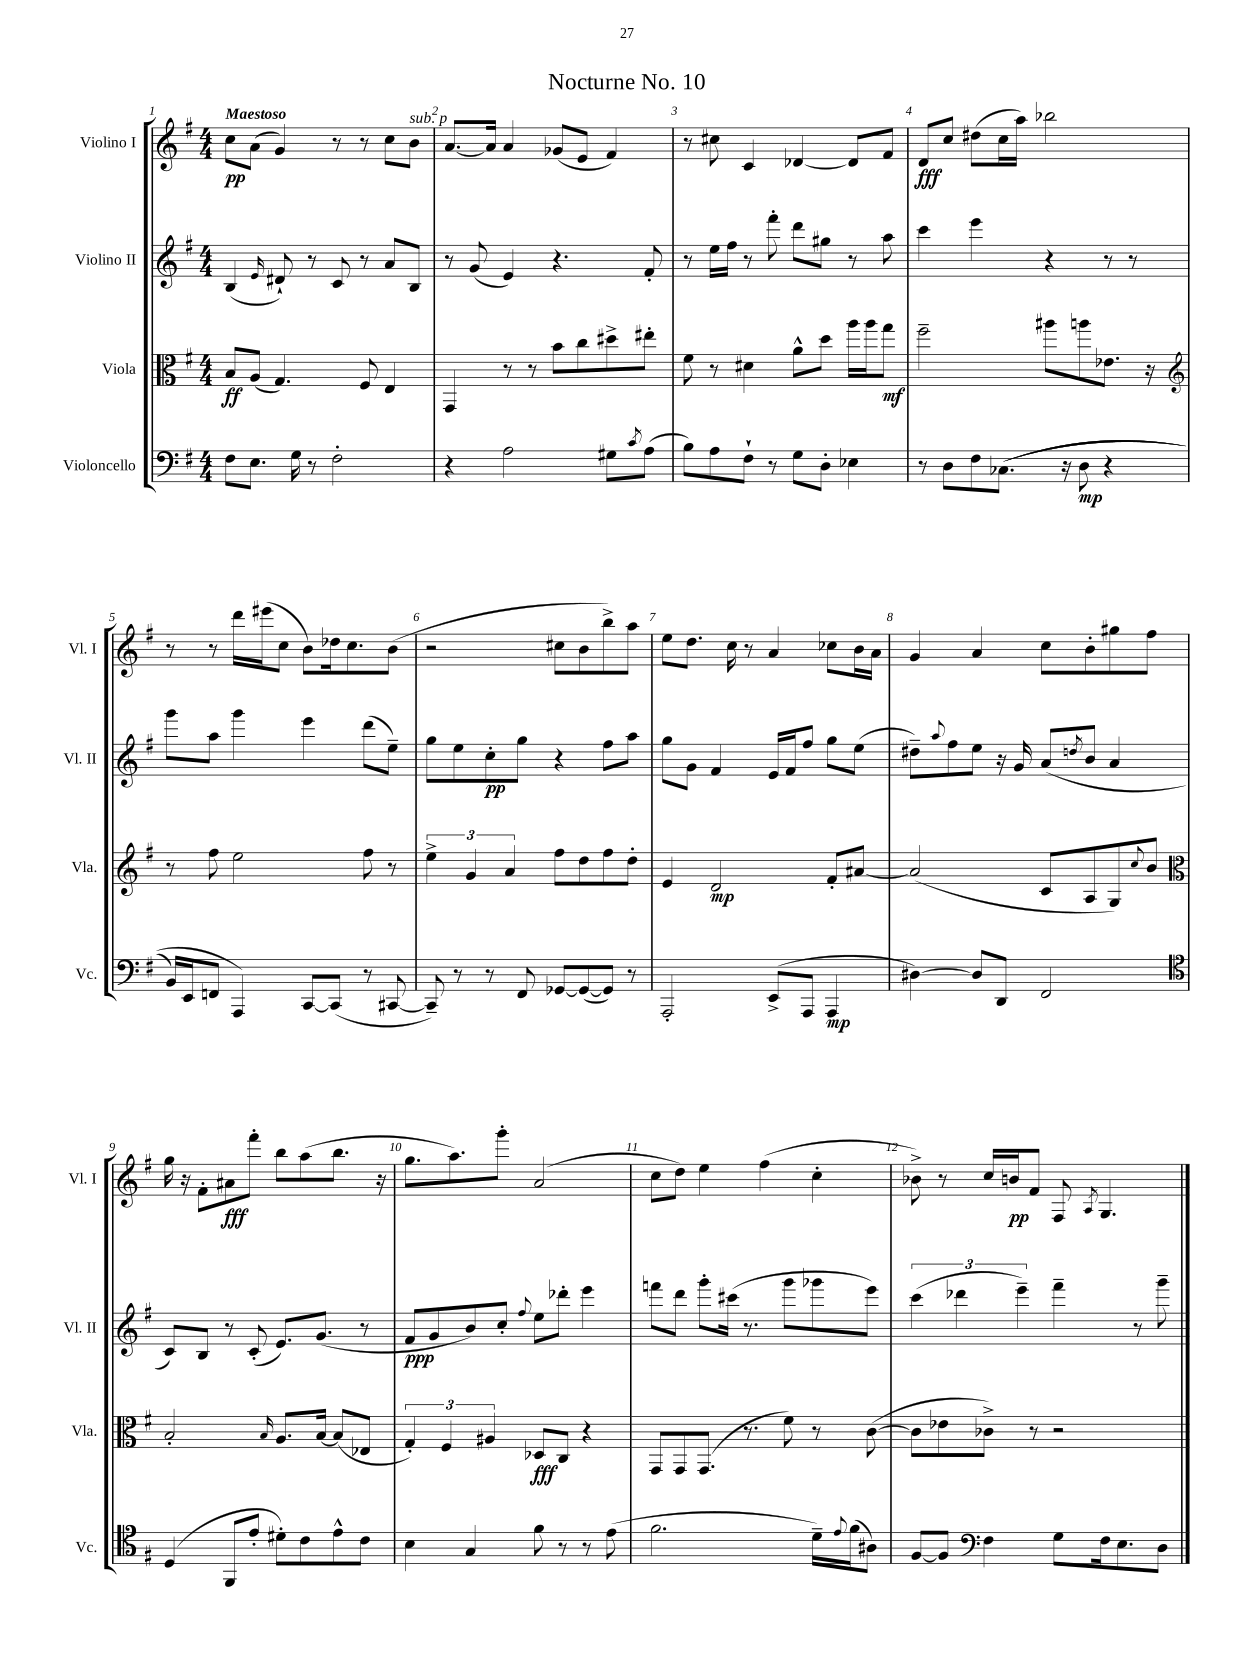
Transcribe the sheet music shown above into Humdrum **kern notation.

**kern	**dynam	**kern	**dynam	**kern	**dynam	**kern	**dynam
*part4	*part4	*part3	*part3	*part2	*part2	*part1	*part1
*staff4	*staff4	*staff3	*staff3	*staff2	*staff2	*staff1	*staff1
*I"Violoncello	*	*I"Viola	*	*I"Violino II	*	*I"Violino I	*
*I'Vc.	*	*I'Vla.	*	*I'Vl. II	*	*I'Vl. I	*
*clefF4	*	*clefC3	*	*clefG2	*	*clefG2	*
*k[f#]	*	*k[f#]	*	*k[f#]	*	*k[f#]	*
*M4/4	*	*M4/4	*	*M4/4	*	*M4/4	*
=1	=1	=1	=1	=1	=1	=1	=1
!	!	!	!	!	!	!LO:TX:a:B:t=Maestoso	!
8F#\L	.	8B/L	ff	(4B/	.	8cc\L	pp
8.E\J	.	(8A/J	.	.	.	(8a\J	.
.	.	.	.	16qqe/	.	.	.
.	.	4.G/)	.	8d#X`/)	.	4g/)	.
16G\	.	.	.	.	.	.	.
8r	.	.	.	8r	.	.	.
2F#'\	.	.	.	8c/	.	8r	.
.	.	8F#/	.	8r	.	8r	.
.	.	4E/	.	8a/L	.	8cc\L	.
!	!	!	!	!	!	!LO:TX:a:i:t=sub. p	!
.	.	.	.	8B/J	.	8b\J	.
=2	=2	=2	=2	=2	=2	=2	=2
4r	.	4GG/	.	8r	.	[8.a/L	.
.	.	.	.	(8g/	.	.	.
.	.	.	.	.	.	16a/Jk]	.
2A\	.	8r	.	4e/)	.	4a/	.
.	.	8r	.	.	.	.	.
.	.	8b\L	.	4.r	.	(8g-X/L	.
.	.	8cc\	.	.	.	8e/J	.
8G#X\L	.	8dd#X^\	.	.	.	4f#/)	.
8qc/	.	.	.	.	.	.	.
(8A\J	.	8ee#X'\J	.	8f#'/	.	.	.
=3	=3	=3	=3	=3	=3	=3	=3
8B\L)	.	8f#\	.	8r	.	8r	.
8A\	.	8r	.	16ee\LL	.	8cc#X\	.
.	.	.	.	16ff#\JJ	.	.	.
8F#`\J	.	4d#X\	.	8r	.	4c/	.
8r	.	.	.	8fff#'\	.	.	.
8G\L	.	8a^^\L	.	8ddd\L	.	[4d-X/	.
8D'\J	.	8dd\J	.	8gg#X\J	.	.	.
4E-X\	.	16aa\LL	.	8r	.	8d-/L]	.
.	.	16aa\J	.	.	.	.	.
.	.	8gg\J	mf	8aa\	.	8f#/J	.
=4	=4	=4	=4	=4	=4	=4	=4
8r	.	2ff#~\	.	4ccc\	.	8d/L	fff
8D\L	.	.	.	.	.	8cc/J	.
8F#\	.	.	.	4eee\	.	(8dd#X\L	.
((8.C-X\J	.	.	.	.	.	16cc\L	.
.	.	.	.	.	.	16aa\JJ)	.
.	.	8aa#X\L	.	4r	.	2bb-X\	.
16r	.	.	.	.	.	.	.
8D\	mp	8aan\	.	.	.	.	.
4r	.	8.e-X\J	.	8r	.	.	.
.	.	.	.	8r	.	.	.
.	.	16r	.	.	.	.	.
!!LO:LB:g=z
=5	=5	=5	=5	=5	=5	=5	=5
*	*	*clefG2	*	*	*	*	*
16BB/LL)	.	8r	.	8ggg\L	.	8r	.
16EE/J	.	.	.	.	.	.	.
8FFn/J	.	8ff#\	.	8aa\J	.	8r	.
4AAA/)	.	2ee\	.	4ggg\	.	16ddd\LL	.
.	.	.	.	.	.	(16eee#X\J	.
.	.	.	.	.	.	8cc\J	.
[8CC/L	.	.	.	4eee\	.	8b\L)	.
(8CC/J]	.	.	.	.	.	16dd-X\k	.
.	.	.	.	.	.	8.cc\	.
8r	.	8ff#\	.	(8ddd\L	.	.	.
[8CC#X/	.	8r	.	8ee~\J)	.	(8b\J	.
=6	=6	=6	=6	=6	=6	=6	=6
8CC#~/])	.	6ee^\	.	8gg\L	.	2r	.
8r	.	.	.	8ee\	.	.	.
.	.	6g/	.	.	.	.	.
8r	.	.	.	8cc'\	pp	.	.
.	.	6a/	.	.	.	.	.
8FF#/	.	.	.	8gg\J	.	.	.
[8GG-X/L	.	8ff#\L	.	4r	.	8cc#X\L	.
(8GG-/_	.	8dd\	.	.	.	8b\	.
8GG-/J])	.	8ff#\	.	8ff#\L	.	8bb^\)	.
8r	.	8dd'\J	.	8aa\J	.	8aa\J	.
=7	=7	=7	=7	=7	=7	=7	=7
2AAA'/	.	4e/	.	8gg\L	.	8ee\L	.
.	.	.	.	8g\J	.	8.dd\J	.
.	.	2d/	mp	4f#/	.	.	.
.	.	.	.	.	.	16cc\	.
.	.	.	.	.	.	8r	.
(8EE^/L	.	.	.	16e/LL	.	4a/	.
.	.	.	.	16f#/J	.	.	.
8AAA/J	.	.	.	8ff#/J	.	.	.
4AAA/	mp	8f#'/L	.	8gg\L	.	8cc-X\L	.
.	.	[8a#X/J	.	(8ee\J	.	16b\L	.
.	.	.	.	.	.	16a\JJ	.
=8	=8	=8	=8	=8	=8	=8	=8
[4D#X\)	.	(2a#/]	.	8dd#X~\L)	.	4g/	.
.	.	.	.	8qqaa/	.	.	.
.	.	.	.	8ff#\	.	.	.
8D#/L]	.	.	.	8ee\J	.	4a/	.
8DD/J	.	.	.	16r	.	.	.
.	.	.	.	16g/	.	.	.
2FF#/	.	8c/L	.	(8a/L	.	8cc\L	.
.	.	.	.	8qddn/	.	.	.
.	.	8A/	.	8b/J	.	8b'\	.
.	.	8G/)	.	4a/	.	8gg#X\	.
.	.	8qqcc/	.	.	.	.	.
.	.	8b/J	.	.	.	8ff#\J	.
!!LO:LB:g=z
=9	=9	=9	=9	=9	=9	=9	=9
*clefC4	*	*clefC3	*	*	*	*	*
(4D/	.	2B'/	.	8c/L)	.	16gg\	.
.	.	.	.	.	.	16r	.
.	.	.	.	8B/J	.	8f#'\L	.
8FF#/L	.	.	.	8r	.	8a#X\	fff
8e'/J	.	.	.	(8c'/	.	8fff#'\J	.
.	.	16qqB/	.	.	.	.	.
8d#X'\L)	.	8.A/L	.	8.e/L)	.	8bb\L	.
8c\	.	.	.	.	.	(8aa\	.
.	.	[16B/Jk	.	(8.g/J	.	.	.
8e^^\	.	(8B/L]	.	.	.	8.bb\J	.
8c\J	.	8E-X/J	.	8r	.	.	.
.	.	.	.	.	.	16r	.
=10	=10	=10	=10	=10	=10	=10	=10
4B\	.	6G'/)	.	8f#/L	ppp	8.gg\L	.
.	.	.	.	8g/	.	.	.
.	.	6F#/	.	.	.	.	.
.	.	.	.	.	.	8.aa\)	.
4G/	.	.	.	8b/)	.	.	.
.	.	6A#X/	.	.	.	.	.
.	.	.	.	8cc'/J	.	8ggg'\J	.
.	.	.	.	8qqff#/	.	.	.
8f#\	.	8D-X/L	fff	8ee\L	.	(2a/	.
8r	.	8C/J	.	8ddd-X'\J	.	.	.
8r	.	4r	.	4eee\	.	.	.
(8e\	.	.	.	.	.	.	.
=11	=11	=11	=11	=11	=11	=11	=11
2.f#\	.	8GG/L	.	8fffn\L	.	8cc\L	.
.	.	8GG/	.	8ddd\J	.	8dd\J)	.
.	.	(8.GG/J	.	8ggg'\L	.	4ee\	.
.	.	.	.	(16ccc#X\Jk	.	.	.
.	.	8.r	.	8.r	.	.	.
.	.	.	.	.	.	(4ff#\	.
.	.	8f#\)	.	8ggg\L	.	.	.
16d~\LL)	.	8r	.	8ggg-X\	.	4cc'\	.
8qqe/	.	.	.	.	.	.	.
(16f#\J	.	.	.	.	.	.	.
8A#X\J)	.	([8c\	.	8eee\J)	.	.	.
=12	=12	=12	=12	=12	=12	=12	=12
[8F#/L	.	8c\L]	.	(6ccc\	.	8b-X^\)	.
8F#/J]	.	8e-X\	.	.	.	8r	.
.	.	.	.	6ddd-X\	.	.	.
*clefF4	*	*	*	*	*	*	*
4F#\	.	8c-X^\J)	.	.	.	16cc/LL	.
.	.	.	.	.	.	16bn/J	pp
.	.	.	.	6eee~\)	.	.	.
.	.	8r	.	.	.	8f#/J	.
8G\L	.	2r	.	4fff#~\	.	8F#/	.
.	.	.	.	.	.	8qA/	.
16F#\k	.	.	.	.	.	4.G/	.
8.E\	.	.	.	.	.	.	.
.	.	.	.	8r	.	.	.
8D\J	.	.	.	8ggg~\	.	.	.
==	==	==	==	==	==	==	==
*-	*-	*-	*-	*-	*-	*-	*-
